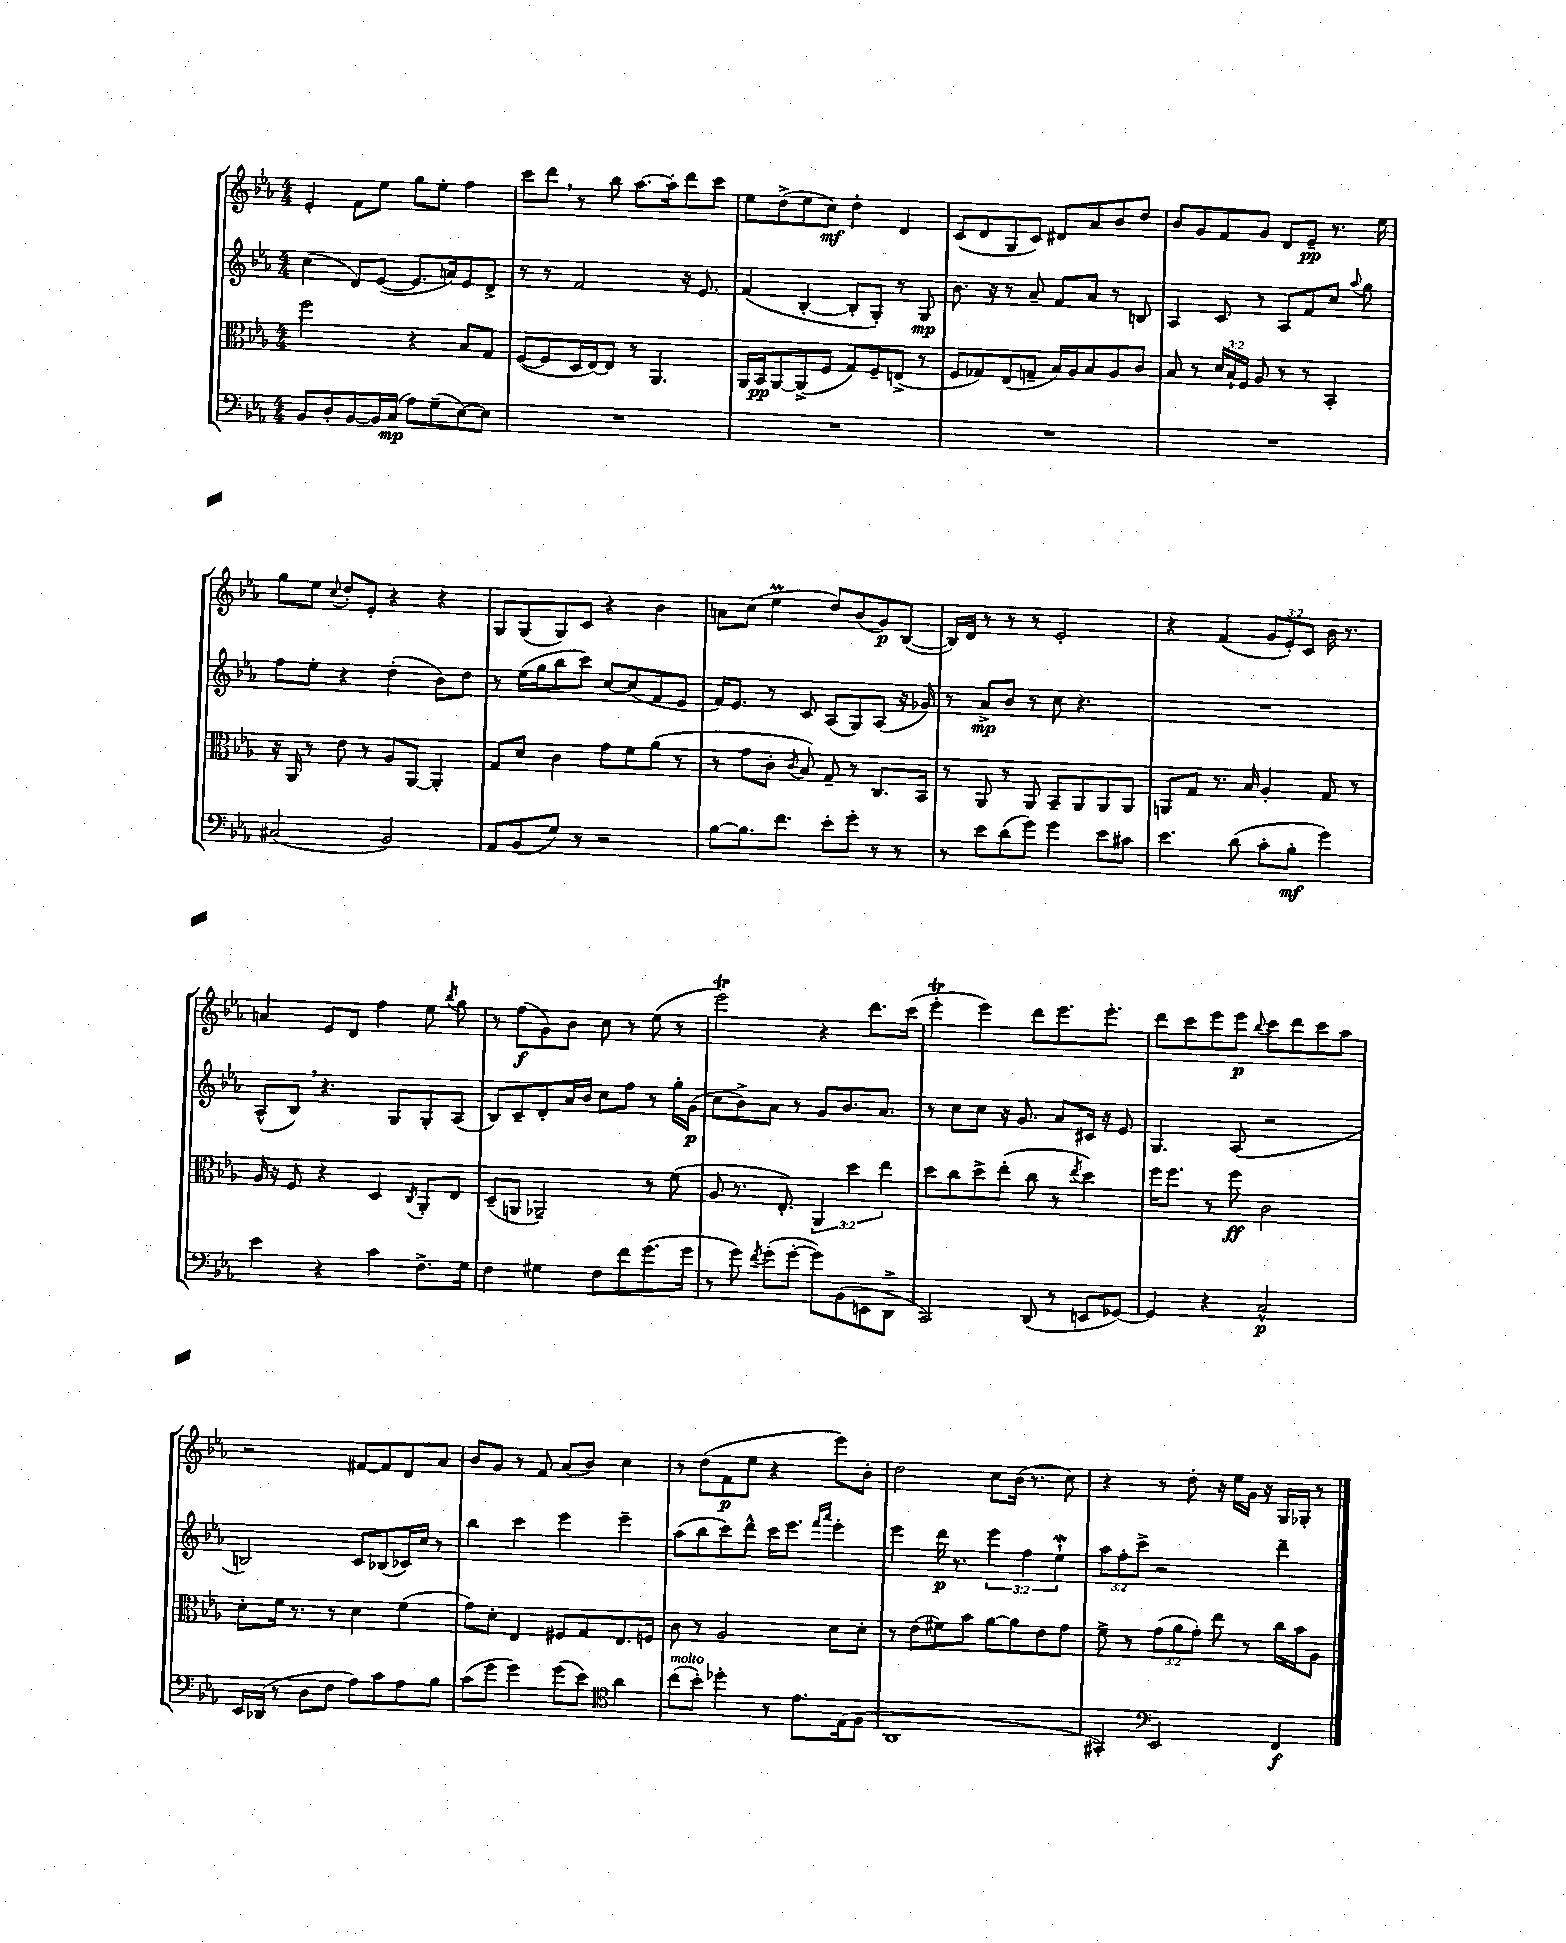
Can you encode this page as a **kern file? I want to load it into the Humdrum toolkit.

**kern	**kern	**kern	**kern
*staff4	*staff3	*staff2	*staff1
*clefF4	*clefC3	*clefG2	*clefG2
*k[b-e-a-]	*k[b-e-a-]	*k[b-e-a-]	*k[b-e-a-]
*M4/4	*M4/4	*M4/4	*M4/4
8BB-	2ff	(4cc	4e-'
8D'	.	.	.
[8BB-	.	8d)	8f
16BB-]	.	([8e-	8ee-
(16C	.	.	.
8A-)	4r	8.e-]	8gg
(8G~	.	.	8ee-'
.	.	16a)	.
[8E-)	8B-	8e-	4ff
8E-]	8G	8d^	.
=	=	=	=
1r	([8F	8r	8ccc
.	8F]	8r	8ddd
.	16D	2f	8r
.	[16E-)	.	.
.	8E-]	.	8bb-
.	8r	.	[8.aa-
.	4.AA-	.	.
.	.	.	16aa-']
.	.	16r	8ddd
.	.	8.e-	.
.	.	.	8ccc
=	=	=	=
1r	16AA-	(4f	8ee-
.	16BB-	.	.
.	[8AA-	.	(8dd^
.	(8AA-^]	[4B-'	8ee-
.	8F	.	8cc)
.	8G)	8B-']	4dd'
.	8F~	8G')	.
.	(8E^	8r	4d
.	8r	8G	.
=	=	=	=
1r	8F	8.b-	(8c
.	8G-)	.	8d
.	.	16r	.
.	(8E-	8r	8G
.	8G~	8a-~	8c)
.	16B-)	8f	8d#
.	16A-	.	.
.	8B-	8a-	8a-
.	8A-	8r	8b-
.	8c	8B	8dd
=	=	=	=
1r	8B-	4A-	8b-
.	8r	.	8g
.	24d	8c	8f
.	24B-`	.	.
.	24F	.	.
.	8A-	8r	8g
.	8r	8A-	8d
.	8r	8f	8e-~
.	4BB-'	8cc	8.r
.	.	8qqaa-	.
.	.	8gg	.
.	.	.	16ee-
=	=	=	=
(2C#	16r	8ff	8gg
.	16AA-	.	.
.	8r	8ee-'	8ee-
.	.	.	8qqcc
.	8e-	4r	8dd'
.	8r	.	8e-'
2BB-)	8A-	(4dd'	4r
.	[8AA-	.	.
.	4AA-']	8b-)	4r
.	.	8dd	.
=	=	=	=
8AA-	8G	8r	8G
(8BB-	8d	(16ee-	(8G
.	.	16gg	.
8G)	4c	8bb-	8G)
8r	.	8ccc)	8c
2r	8g	[8cc	4r
.	8f	(8cc]	.
.	(8a-	8f	4b-
.	8r	8e-	.
=	=	=	=
[8B-	8r	16f)	8a
.	.	8.e-	.
8.B-]	8g	.	(8cc
.	8c'	8r	4ee-
8.f	.	.	.
.	8qc	.	.
.	8B-)	8c	.
8e-'	8G~	(8A-	8dd)
8g'	8r	8G)	(8b-
8r	8.C	(8A-	8g)
8r	.	16r	([8B-
.	16BB-	16g-)	.
=	=	=	=
8r	8r	8r	16B-])
.	.	.	16d
8e-	8AA-	8a-^	8r
(8d	8r	8b-	8r
8g)	8AA-	8r	8r
4g	8BB-~	8cc	2e-'
.	8AA-	4.r	.
8e-	8AA-	.	.
8c#	8AA-	.	.
=	=	=	=
4.e-	8AA	1r	4r
.	8G	.	.
.	8.r	.	(4f
(8d	.	.	.
.	16B-	.	.
8c'	4A-'	.	12g
.	.	.	12e-')
8B-'	.	.	.
.	.	.	12c
4g)	8G	.	16b-
.	.	.	8.r
.	8r	.	.
=	=	=	=
4e-	16A-	(8A-^^	4a
.	16r	.	.
.	8F	8B-)	.
4r	4r	4.r	8e-
.	.	.	8d
4c	4D	.	4ff
.	.	8G	.
.	8qC	.	.
8.F^	8AA-'	8G'	8ee-
.	.	.	8qbb-
.	8E-	(8A-	8gg
16G	.	.	.
=	=	=	=
4F	(8D~	8B-)	8r
.	8AA	8c~	(8ff
4G#	2AA-~)	8d'	8g)
.	.	16a-	8b-
.	.	16b-	.
8F	.	8cc	8cc
8f	.	8ff	8r
(8.g	8r	8r	(8ee-
.	(8f	16gg'	8r
16g	.	(16g	.
=	=	=	=
8r	8A-	8cc	2eee-)
8g)	8.r	8b-^)	.
8qf	.	.	.
(8g'	.	8a-	.
.	8.E-')	.	.
[8g'	.	8r	.
8g])	6AA-	8g	4r
(8BB-	.	8.b-	.
.	6dd	.	.
8EE	.	.	8.ddd
.	.	8.a-	.
.	6ee-	.	.
8DD^	.	.	.
.	.	.	(16ccc
=	=	=	=
2CC)	8dd	8r	4eee-'
.	8cc	8cc	.
.	8dd^	8cc	4eee-)
.	(8ee-'	16r	.
.	.	8.g	.
(8DD	8cc	.	8ddd
8r	8r	8a-	8.eee-
.	8qee-	.	.
8EE	4dd)	16c#	.
.	.	16r	8.eee-'
[8GG-)	.	8e-	.
=	=	=	=
4GG-]	16ff	4.G	8ddd
.	8.ff	.	.
.	.	.	8ccc
4r	8r	.	8eee-
.	8ff	(8A-	8eee-
.	.	.	8qqbb-
2C^^	2c	2r	8ccc
.	.	.	8ddd
.	.	.	8ccc
.	.	.	8aa-
=	=	=	=
16EE-	8d'	2B)	2r
(16DD-	.	.	.
8r	16f	.	.
.	8.r	.	.
8D	.	.	.
8F	8r	.	.
8A-)	4d	8c	[8f#
8c	.	(8B-	8f#]
8A-	(4f	16c-)	8d
.	.	16cc	.
8B-	.	8r	8a-
=	=	=	=
(8c	8g)	4bb-	8b-
8g	8d'	.	8g
4g)	4E-	4ccc	8r
.	.	.	8f
(8g	8F#	4eee-	(8a-
8e-)	8G	.	8b-)
*clefC4	*	*	*
4a-	8.E-	4eee-~	4cc
.	16F	.	.
=	=	=	=
(8cc	8c	(8aa-	8r
8b-')	8r	8bb-	(8dd
4dd-'	2A-	8ccc)	8f
.	.	8ddd^^	8ee-
8r	.	16ccc	4r
.	.	8.eee-	.
8.e-	.	.	.
.	.	16qqfff	.
.	.	16qqaaa-	.
.	8d	4eee-'	8eee-)
(16E-	.	.	.
8F	8d'	.	8b-'
=	=	=	=
1AA-	8r	4eee-	2dd
.	(8e-	.	.
.	8f#)	16ddd	.
.	.	8.r	.
.	8b-	.	.
.	[8a-	6eee-	8cc
.	8a-]	.	(16b-
.	.	6ff	.
.	.	.	8.r
.	8e-	.	.
.	.	6ee-`	.
.	8g	.	8cc)
=	=	=	=
4GG#')	8f^	12aa-	4r
.	.	12ff'	.
.	8r	.	.
.	.	12ccc^	.
*clefF4	*	*	*
2EE-	(12g	2r	8r
.	12a-	.	.
.	.	.	8dd'
.	12g')	.	.
.	8ee-	.	16r
.	.	.	16ee-
.	8r	.	16g
.	.	.	16r
4FF	16cc	4ddd~	16G
.	16b-	.	16G-'
.	8A-	.	8r
==	==	==	==
*-	*-	*-	*-
